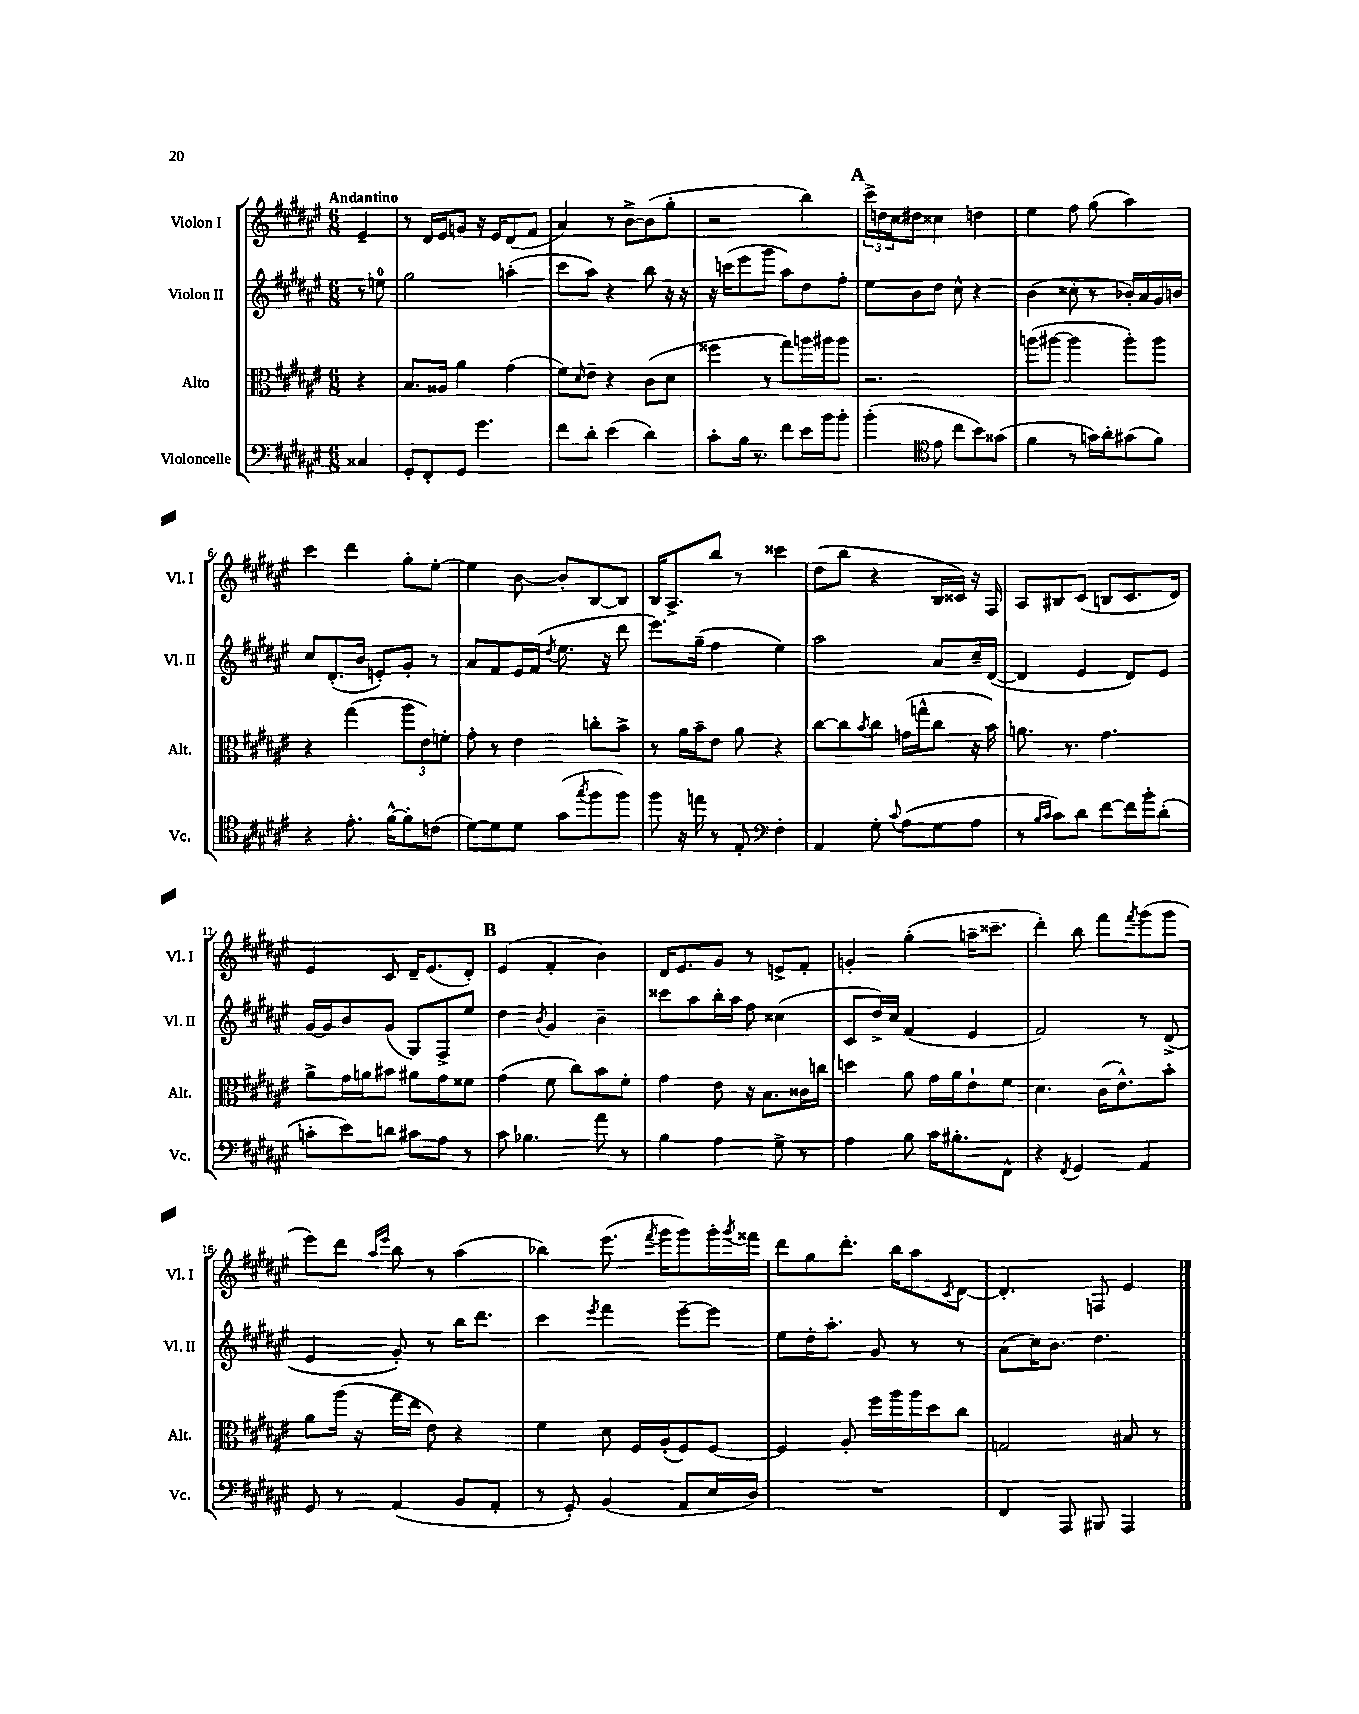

**kern	**kern	**kern	**kern
*staff4	*staff3	*staff2	*staff1
*clefF4	*clefC3	*clefG2	*clefG2
*k[f#c#g#d#a#e#]	*k[f#c#g#d#a#e#]	*k[f#c#g#d#a#e#]	*k[f#c#g#d#a#e#]
*M6/8	*M6/8	*M6/8	*M6/8
4C##	4r	8r	4e#~
.	.	8ee	.
=	=	=	=
8GG#'	8.B	2gg#	8r
8FF#'	.	.	16d#
.	16A##	.	16e#
8GG#	4a#	.	8g
4.g#	.	.	16r
.	.	.	16e#
.	(4g#	(4aa'	(8d#
.	.	.	8f#
=	=	=	=
8f#	8f#)	8ccc#	4a#)
.	16qqd#	.	.
8d#'	8e#~	8aa#)	.
(4e#	4r	4r	8r
.	.	.	[8b^
4d#)	(8c#	8bb	(8b]
.	8d#	16r	8gg#'
.	.	16r	.
=	=	=	=
8c#'	4ff##	16r	2r
.	.	(16ccc	.
16B	.	8eee#	.
8.r	.	.	.
.	8r	8ggg#	.
8f#	8gg#)	8aa#)	.
16e#	16aa	8dd#	4bb)
16b	16aa#	.	.
8b'	8aa#	8ff#'	.
=	=	=	=
(4b'	2.r	8ee#	24ccc#^
.	.	.	24dd
.	.	.	24cc#
.	.	8b	8dd#
*clefC4	*	*	*
8e#	.	8dd#	4cc##
8cc#	.	8cc#^^	.
8b)	.	4r	4dd
(8g##	.	.	.
=	=	=	=
4f#	(8aa	(4b	4ee#
.	[8aa#	.	.
8r	4aa#]	8cc##'	8ff#
16g)	.	8r	(8gg#
16a#'	.	.	.
(8g#	8aa#')	16b-')	4aa#)
.	.	16a#	.
8f#)	8aa#	16g#	.
.	.	16b	.
=	=	=	=
4r	4r	8cc#	4ccc#
.	.	(8.d#'	.
8.e#'	(4gg#	.	4ddd#
.	.	16b	.
.	.	8e')	.
[16f#^^	.	.	.
8f#']	12aa#	8g#'	8gg#'
.	12e#)	.	.
(8c	.	8r	[8ee#'
.	12f'	.	.
=	=	=	=
[8d#)	8g#'	8a#	4ee#]
8d#]	8r	8f#	.
8d#	4e#	16e#	[8b
.	.	(16f#	.
.	.	8qdd#	.
(8g#	.	8.ee#	8b']
8qgg#	.	.	.
8ff#	8cc'	.	[8B
.	.	16r	.
8ff#)	8b^	8ddd#	8B]
=	=	=	=
8ff#	8r	8.eee#)	16B
.	.	.	8.A#^
16r	16a#	.	.
16ee	16b~	(16gg#~	.
8r	8e#	4ff#	8bb
8E#'	8a#	.	8r
*clefF4	*	*	*
4F#'	4r	4ee#)	4ccc##
=	=	=	=
4AA#	[8cc#	2aa#	(8dd#
.	8cc#]	.	8bb
.	8qb	.	.
8G#'	8cc#	.	4r
8qqc#	.	.	.
(8A#	(16g	.	.
.	16gg^^	.	.
8G#	8cc#	8a#	16B
.	.	.	16c##)
8A#	16r	16cc#~	16r
.	16b)	([16d#	16F#
=	=	=	=
8r	8.a	4d#]	8A#
16qqB	.	.	.
16qqc#	.	.	.
8c#)	.	.	8B#
.	8.r	.	.
8d#	.	4e#	(8c#
[8f#	4.g#	.	8B
16f#]	.	8d#)	8.c#
16b'	.	.	.
(8d#'	.	8e#	.
.	.	.	16d#)
=	=	=	=
8c'	8a#^	[16g#	4e#
.	.	16g#]	.
8e#)	16g#	8b	.
.	16a	.	.
8d	8b#	(8g#	8c#
8c#	8a#	8G#)	16d#~
.	.	.	(8.e#
8A#	8g#	8F#^	.
8r	8f##	8ee#	8d#')
=	=	=	=
8c#	(4g#	4dd#	(4e#
4.B-	.	.	.
.	.	8qb	.
.	8f#	4g#	4f#'
.	8cc#)	.	.
8a#	8b	4b~	4b)
8r	8f#'	.	.
=	=	=	=
4B	4g#	8ccc##	16d#
.	.	.	8.e#
.	.	8aa#	.
4A#	8e#	16bb'	8g#
.	.	16aa#	.
.	16r	8ff#	8r
.	8.B	.	.
8G#^	.	(4cc##	8e^
8r	16c##	.	8f#'
.	16cc	.	.
=	=	=	=
4A#	4dd	8c#	4g'
.	.	16dd#^)	.
.	.	16cc#	.
8B	8a#	(4f#	(4gg#'
16c#	16g#	.	.
8.B#'	16a#	.	.
.	8e#`	4e#	16aa~
.	.	.	8.ccc##~
8FF#^^	8f#	.	.
=	=	=	=
4r	4.d#	2f#)	4ddd#')
8qFF#	.	.	.
4GG#	.	.	8bb
.	(16c#	.	8fff#
.	8.e#^^)	.	.
.	.	.	8qfff#
4AA#	.	8r	(8ggg#
.	8b'	(8d#^	8ggg#
=	=	=	=
8GG#	8a#	4e#	8eee#)
8r	(16aa#	.	8ddd#
.	16r	.	.
.	.	.	16qqaa#
.	.	.	16qqeee#
(4AA#	16gg#	8g#')	8bb
.	16ee#	.	.
.	8e#)	8r	8r
8BB	4r	16bb	(4aa#
.	.	8.ddd#	.
8AA#'	.	.	.
=	=	=	=
8r	4f#	4ccc#	4bb-)
8GG#')	.	.	.
.	.	8qeee#	.
(4BB	8d#	4fff#	(8.eee#
.	16F#	.	.
.	.	.	8qfff#
.	(16A#'	.	16ggg#
8AA#	8F#)	[8eee#~	8ggg#)
16E#	[8F#	8eee#]	16ggg#'
.	.	.	8qggg#
16D#)	.	.	16fff##
=	=	=	=
2.r	4F#]	8ee#	8ddd#
.	.	16dd#'	8gg#
.	.	8.aa#'	.
.	8A#'	.	8.ddd#'
.	16ff#	8g#	.
.	16aa#	.	16bb
.	16aa#	8r	8aa#
.	16dd#	.	.
.	.	.	8qc#
.	8cc#	8r	[8d#
=	=	=	=
4FF#	2G	(8a#	4.d#']
.	.	16cc#)	.
.	.	8.b	.
8AAA#	.	.	.
8BBB#	.	4.dd#	8F
4AAA#	8B#	.	4e#
.	8r	.	.
==	==	==	==
*-	*-	*-	*-
